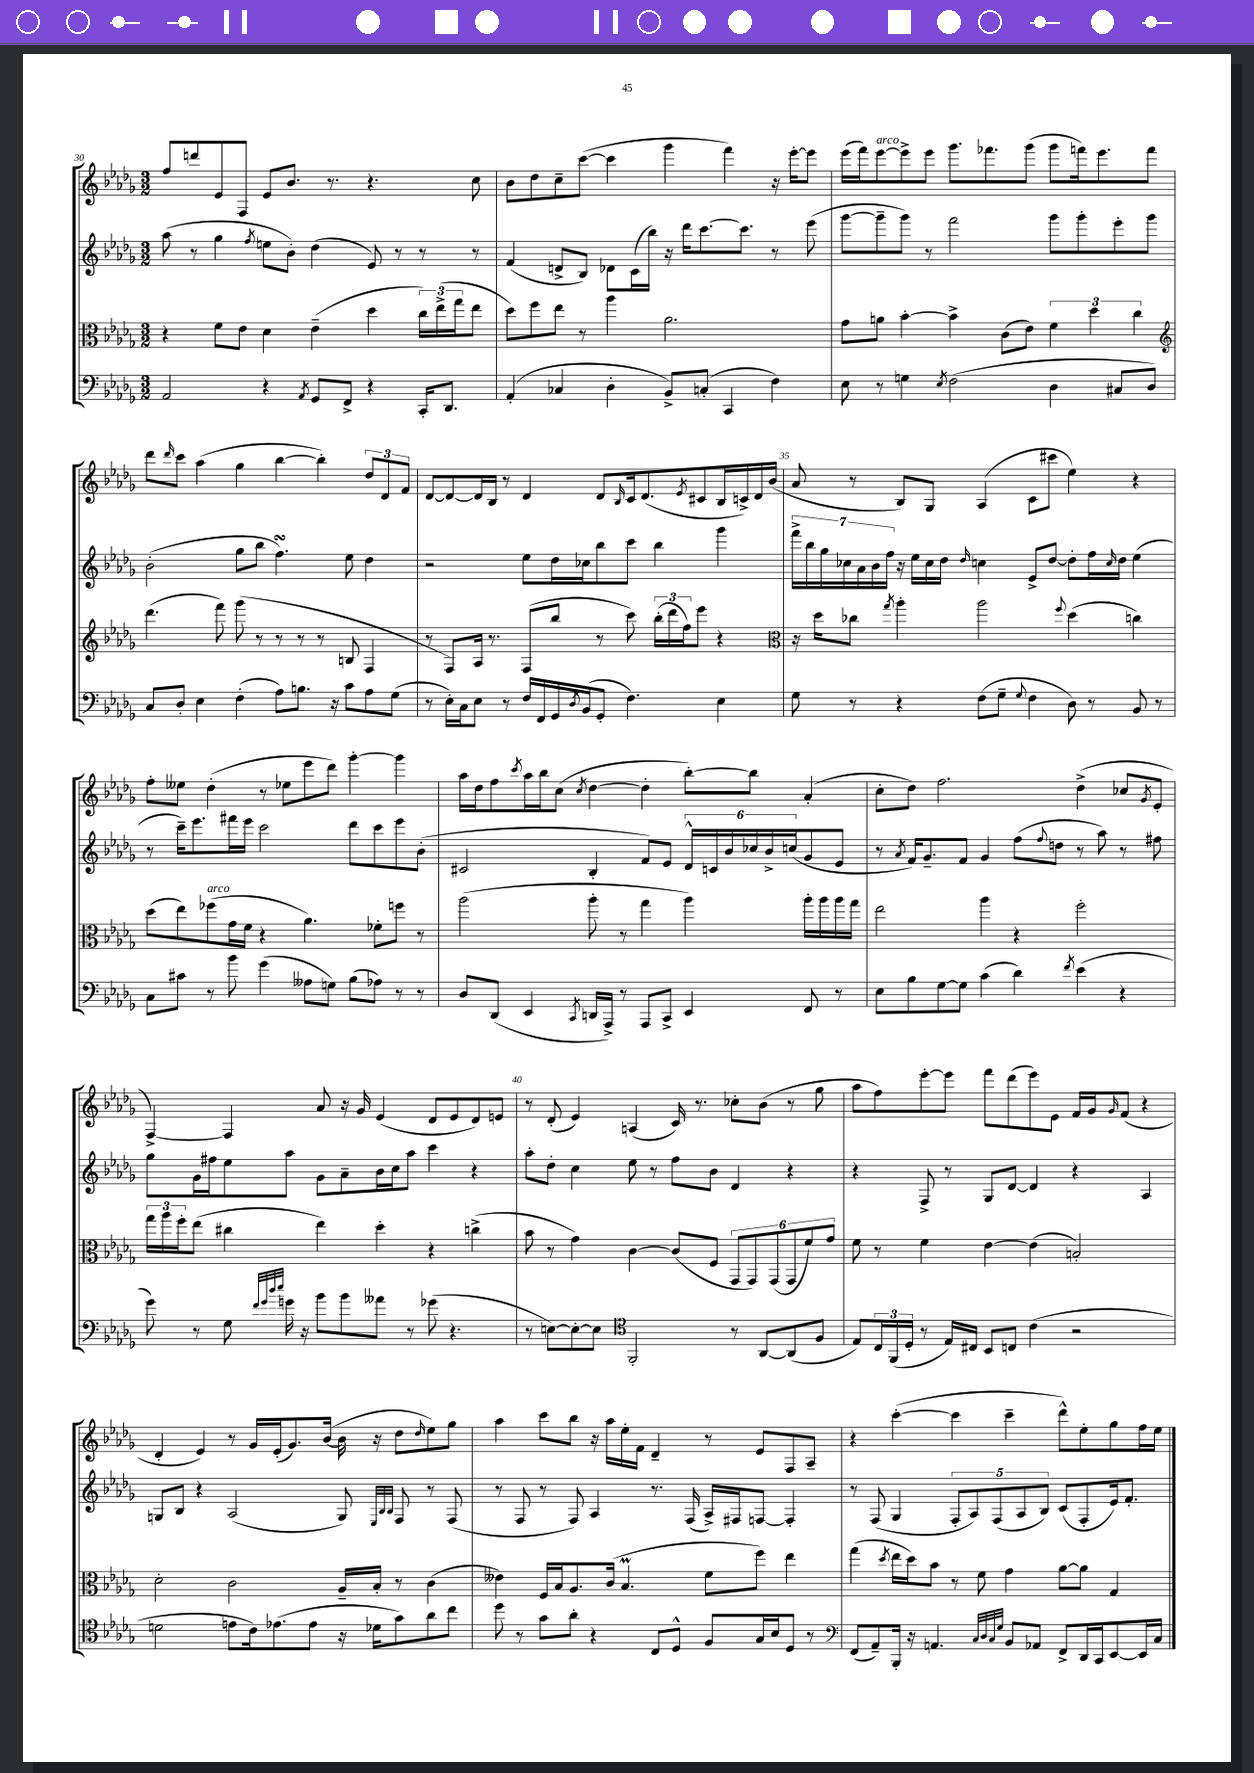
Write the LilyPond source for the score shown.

<<
\new StaffGroup <<
\new Staff = "s0" {
    \clef treble \key des \major \numericTimeSignature \time 3/2
    f''8 d'''8 ees'8 f8 ees'8 bes'8. r8. r4. c''8 |
    bes'8 des''8 c''8-- c'''8~( c'''4 ges'''4 f'''4) r16 ees'''16~-. ees'''8 |
    ees'''16( f'''16) ees'''8~^\markup { \italic "arco" } ees'''8-> ees'''8 ges'''8. fes'''8. ges'''8( ges'''8 f'''16) ees'''8. f'''8 |
    des'''8 \grace { des'''16 } c'''8 aes''4( ges''4 bes''4~ bes''4-.) \tuplet 3/2 { des''8 des'8 f'8 } |
    des'8~ des'8~ des'16 bes16 r8 des'4 des'8 \grace { bes16 } c'16 des'8.( \acciaccatura { ees'8 } cis'8 bes16 c'16->) des'16 bes'16( |
    aes'8 r8 bes8) ges8 aes4( c'8 cis'''8 ees''4) r4 |
    f''8-. eeses''8 des''4-.( r8 ees''8 ees'''8 des'''8) ges'''4~-. ges'''4 |
    aes''16 des''16 f''8 \acciaccatura { c'''8 } aes''16 bes''16 c''8( \acciaccatura { c''8 } des''4~ des''4-. bes''8~-.) bes''8 aes'4-.( |
    c''8-. des''8) f''2. des''4->( ces''8 \acciaccatura { ges'8 } ees'8-. |
    f4~->) f4 aes'8 r16 ges'16 ees'4( des'8 ees'8 des'8) e'8 |
    r8 des'8-.( ees'4) a4( c'16) r8. ces''8-. bes'8( r8 ges''8 |
    aes''8 f''8) ees'''8~-. ees'''8 f'''8 des'''8( ees'''8) ees'8 f'16 ges'16 \grace { ges'16 } f'8( r4 |
    des'4-. ees'4) r8 ges'16 ees'16-.( ges'8.) bes'16~( bes'16 r16 des''8 \grace { des''16 } ees''8) ges''8 |
    aes''4 c'''8 bes''8 r16 aes''16 ees''16-. f'16 des'4-- r8 ees'8 f8 aes8-- |
    r4 c'''4~-.( c'''4 c'''4-- des'''8-^) ees''8-. ges''8 f''16 ees''16 \bar "|." |
}
\new Staff = "s1" {
    \clef treble \key des \major \numericTimeSignature \time 3/2
    aes''8( r8 ges''4 \acciaccatura { f''8 } e''8 bes'8-.) des''4( ees'8) r8 r8 r8 |
    f'4( d'8-> bes8) des'8 c'16( bes''16) r16 des'''16 c'''8.~ c'''8. r8 ees'''8( |
    ges'''8~ ges'''8-- ges'''8) r8 f'''2 ges'''8 ges'''8-. ees'''8-. ges'''8 |
    bes'2-.( ges''8 bes''8 f''4.\turn) ees''8 des''4 |
    r2 ees''8 des''16 ces''16 bes''8 c'''8 bes''4 ges'''4 |
    \tuplet 7/4 { f'''16-> bes''16 ges''16 ces''16 aes'16 bes'16 f''16 } r16 ees''16 ces''16 des''16 \grace { des''16 } c''4 ees'8-> des''8~ des''8-. f''16 \grace { c''16 } des''16 ees''4( |
    r8 c'''16--) ees'''8. fis'''16 ees'''16 c'''2 des'''8 c'''8 ees'''8 bes'8-.( |
    cis'2 bes4-. f'8) ees'8 \tuplet 6/4 { des'16-^ c'16 bes'16 ces''16 bes'16-> c''16( } ges'8 ees'8 |
    r8 \acciaccatura { aes'8 } f'16) ges'8.-- f'8 ges'4 f''8( \appoggiatura { f''8 } d''8 r8 aes''8) r8 fis''8 |
    ges''8 ges'16 fis''16 ees''8 aes''8 ges'8 aes'8-- bes'16 c''16 aes''8 c'''4 r4 |
    aes''8-. des''8-. c''4 ees''8 r8 f''8 bes'8 des'4 r4 |
    r4 f8-> r8 ges8 des'8~ des'4 r4 aes4 |
    g8 bes8 r4 aes2( g8) \grace { ees32 bes32 bes32 } f8 r8 f8( |
    r8 f8 r8 f8) aes4 r8. f16( aes16->) fis16 f8~ f4-. |
    r8 f8( ges4 \tuplet 5/4 { f8-. aes8) f8( aes8 bes8) } c'8( f8-. ees'16) f'8.-. \bar "|." |
}
\new Staff = "s2" {
    \clef alto \key des \major \numericTimeSignature \time 3/2
    r4 f'8 ees'8 des'4 ees'4--( des''4 \tuplet 3/2 { c''16) ees''16->( ges''16 } ees''8 |
    des''8) f''8 ees''8 r8 aes''4 aes'2. |
    ges'8 a'8 bes'4~-. bes'4-> c'8( ees'8) \tuplet 3/2 { f'4 des''4 c''4 } |
    \clef treble des'''4.( f'''8) ges'''8( r8 r8 r8 r8 b8 f4 |
    r8 f8) aes16 r8. f8( bes''8 r8 c'''8) \tuplet 3/2 { bes''16-.( des'''16 f''16) } ees'''8 r4 |
    \clef alto r16 des''16 ces''8 \acciaccatura { ges''8 } aes''4-. aes''2 \appoggiatura { f''8 } des''4( c''4) |
    des''8( ees''8) fes''8^\markup { \italic "arco" }( ges'16 f'16 r4 aes'4.) fes'8-. f''8 r8 |
    aes''2( aes''8-. r8 ges''4 aes''4) aes''16-. aes''16 aes''16 ges''16 |
    ees''2 aes''4 r4 f''2-. |
    \tuplet 3/2 { ges''16 aes''16 f''16-. } ees''8( cis''4 ees''4) des''4-. r4 c''4->( |
    bes'8 r8 ges'4) c'4~ c'8( f8 \tuplet 6/4 { ges,8 ges,8) ges,8( ges,8 f'8) ges'8 } |
    f'8 r8 f'4 ees'4~ ees'4( b2-.) |
    des'2-. c'2 aes16-- bes16-. r8 c'4( |
    eeses'4) f16 bes16 aes8. c'16( bes4.\prall f'8 f''8) ees''4 |
    ges''4( \acciaccatura { des''8 } ees''16 des''16) bes'8 r8 f'8 ges'4 aes'8~ aes'8 ges4 \bar "|." |
}
\new Staff = "s3" {
    \clef bass \key des \major \numericTimeSignature \time 3/2
    aes,2 r4 \acciaccatura { aes,8 } ges,8 f,8-> r4 c,16-. des,8. |
    aes,4-.( ces4 des4-. bes,8->) c8-.( c,4 f4) |
    ees8 r8 g4 \acciaccatura { ees8 } f2( des4 cis8 des8) |
    c8 des8-. ees4 f4-.( aes8) b8. r16 c'8 aes8 ges8( |
    r8 ees16-.) c16 ees8 r8 f16 f,16 ges,16 \acciaccatura { des8 } bes,16( ges,8-. f4.) ees4 |
    ges8 r8 r4 f8( ges8-- \appoggiatura { ges8 } f4 des8) r8 bes,8 r8 |
    c8 cis'8 r8 bes'8 ges'4( aeses8 g8) bes8( aes8) r8 r8 |
    des8 des,8( ees,4 \acciaccatura { c,8 } d,16 aes,,16->) r8 aes,,8 c,8-> ees,4 f,8 r8 |
    ees8 bes8 ges8~ ges8 c'4( des'4) \acciaccatura { f'8 } ees'4( r4 |
    ges'8) r8 ges8 \grace { f'32 ges'32 des''32 ees''32 } g'16 r16 bes'8 bes'8 aeses'8 r8 ges'8( r4. |
    r8 e8~) e8~-. e8 \clef tenor f,2-. r8 aes,8~ aes,8( f8 |
    ees8) \tuplet 3/2 { c16 f,16( des16-. } r8 ees16) cis16 bes,8 c8 c'4( r2 |
    d'2 e'8 c'16) ees'8.( ees'8 r16 des'16 ges'8) aes'8 c''8 |
    des''8 r8 ges'8 aes'8-. r4 c8 des8-^ f8 ges16 bes16 des8 r8 |
    \clef bass f,8( aes,8--) bes,,16-. r16 a,4. \grace { c32 des32 c32 ges32 } bes,8 aes,8 f,8-> des,16 c,16 ees,8~ ees,16 c16 \bar "|." |
}
>>
>>
\layout { \context { \Score currentBarNumber = #30 \override BarNumber.break-visibility = ##(#f #t #t) barNumberVisibility = #(every-nth-bar-number-visible 5) } }
